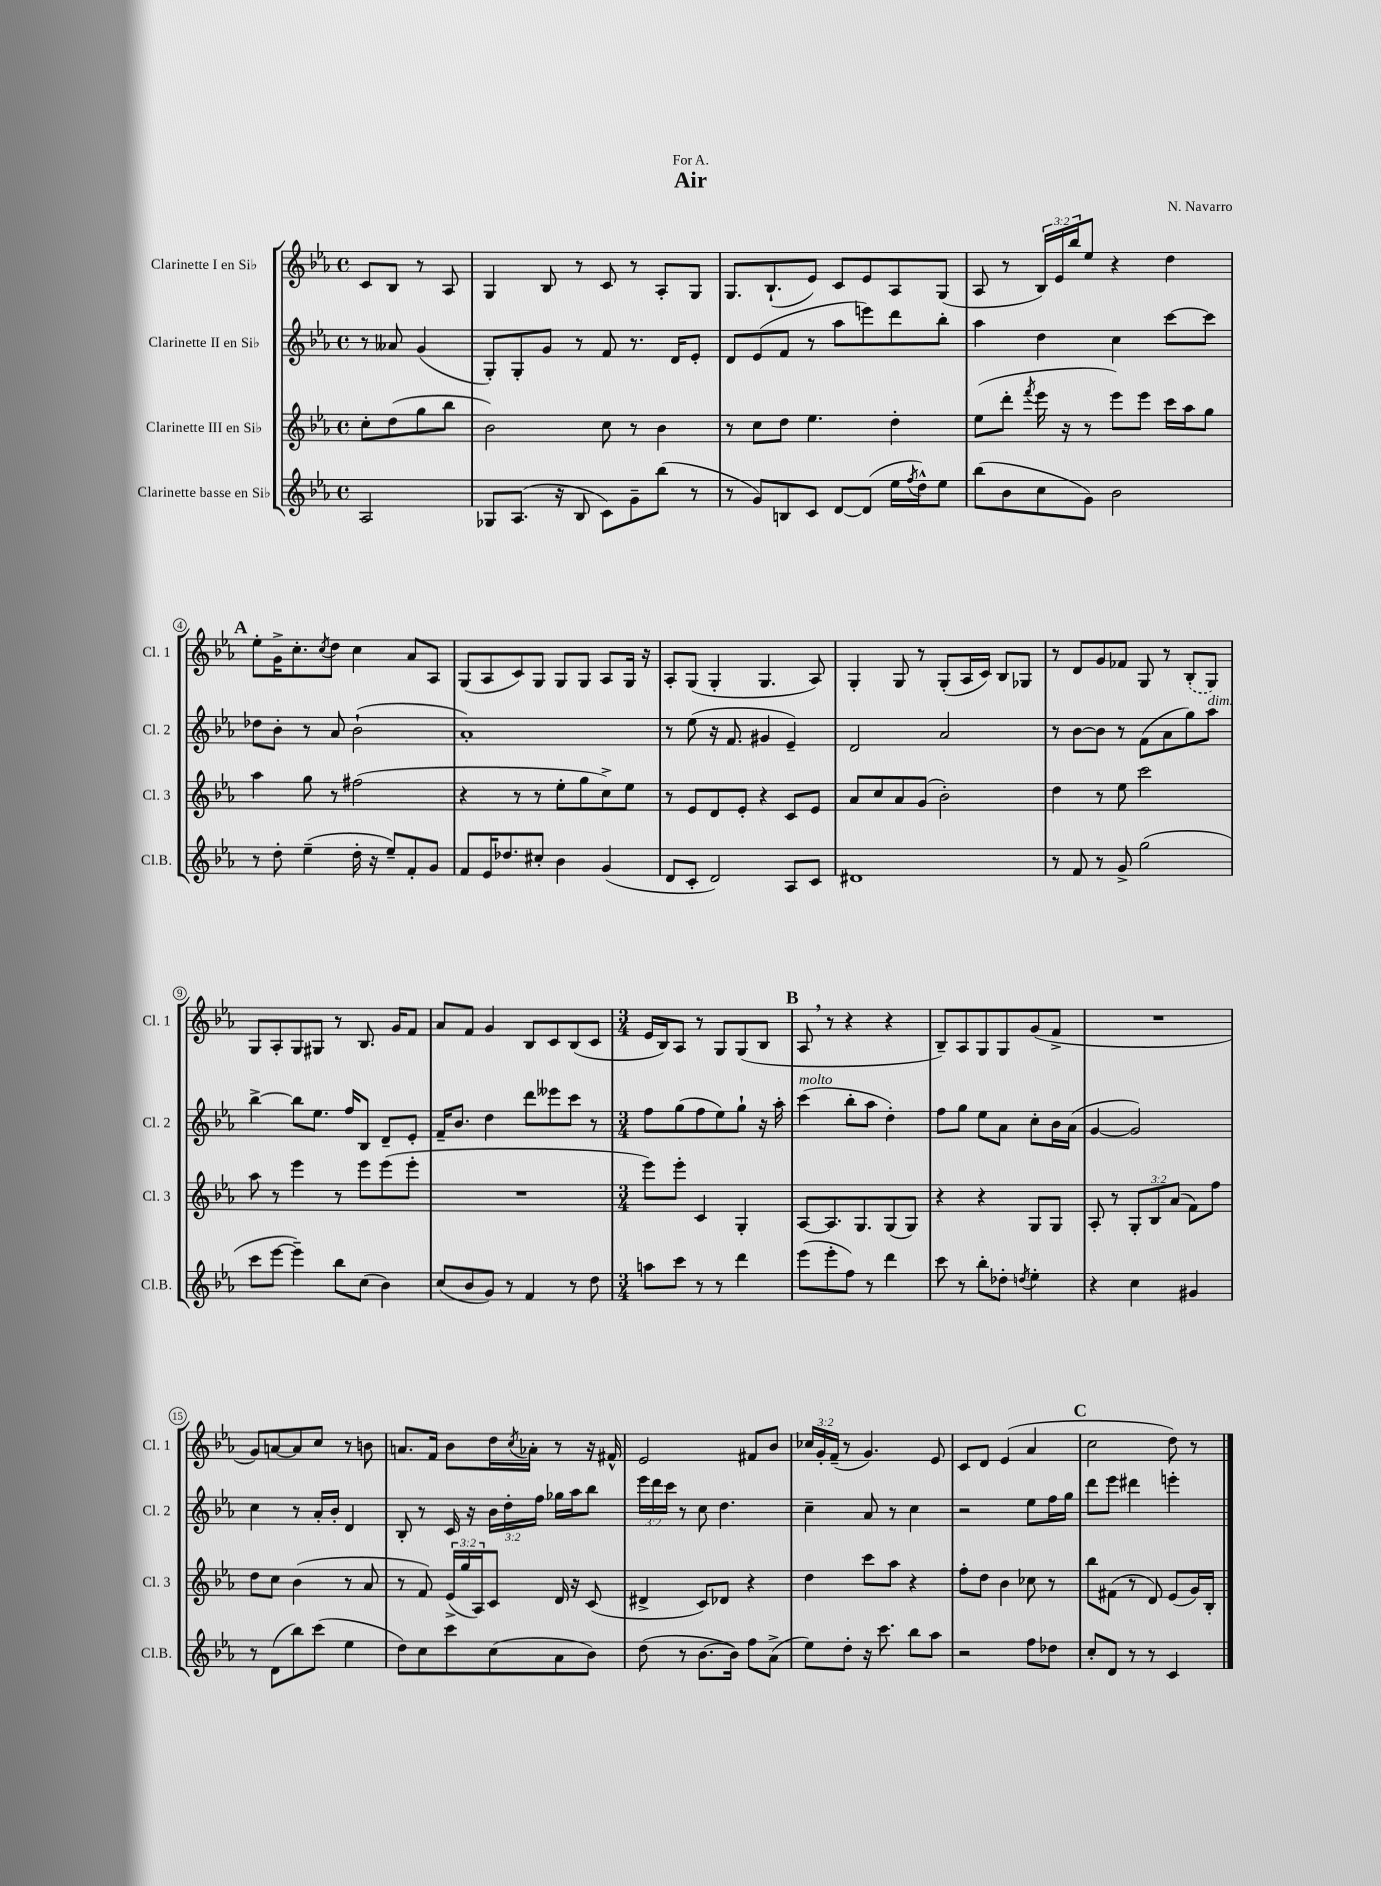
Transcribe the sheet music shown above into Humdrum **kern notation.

**kern	**kern	**kern	**kern
*part4	*part3	*part2	*part1
*staff4	*staff3	*staff2	*staff1
*I"Clarinette basse en Si♭	*I"Clarinette III en Si♭	*I"Clarinette II en Si♭	*I"Clarinette I en Si♭
*I'Cl.B.	*I'Cl. 3	*I'Cl. 2	*I'Cl. 1
*clefG2	*clefG2	*clefG2	*clefG2
*k[b-e-a-]	*k[b-e-a-]	*k[b-e-a-]	*k[b-e-a-]
*M4/4	*M4/4	*M4/4	*M4/4
*met(c)	*met(c)	*met(c)	*met(c)
=	=	=	=
2A-/	8cc'\L	8r	8c/L
.	(8dd\	8a--X/	8B-/J
.	8gg\	(4g/	8r
.	8bb-\J	.	8A-/
=1	=1	=1	=1
8G-X/L	2b-\)	8G'/L)	4G/
(8.A-/J	.	8G'/	.
.	.	8g/J	8B-/
16r	.	.	.
8B-/	.	8r	8r
8c\L)	8cc\	8f/	8c/
8g~\	8r	8.r	8r
(8bb-\J	4b-\	.	8A-'/L
.	.	16d/KL	.
8r	.	8e-'/J	8G/J
=2	=2	=2	=2
8r	8r	8d/L	8.G/L
8g/L)	8cc\L	(8e-/	.
.	.	.	(8.B-`/
8Bn/	8dd\J	8f/J	.
8c/J	4.ee-\	8r	8e-/J)
[8d/L	.	8aa-\L	8c/L
(8d/J]	.	8eeen\)	8e-/
16ee-\LL	4dd'\	8ddd\	8A-/
8qff/	.	.	.
16dd^^\J)	.	.	.
8ee-\J	.	8bb-'\J	(8G/J
=3	=3	=3	=3
(8bb-\L	(8ee-\L	4aa-\	8A-/
8b-\	8ddd'\J	.	8r
.	8qfff/	.	.
8cc\	16eee-\	4dd\	24B-/LL)
.	.	.	24e-/
.	16r	.	.
.	.	.	24bb-/J
8g\J)	8r	.	8ee-/J
2b-\	8eee-\L)	4cc\	4r
.	8eee-\J	.	.
.	16ccc\LL	[8ccc\L	4dd\
.	16aa-\J	.	.
.	8gg\J	8ccc\J]	.
!!LO:LB:g=z
!!LO:REH:place=s1:t=A
=4	=4	=4	=4
8r	4aa-\	8dd-X\L	8ee-'\L
8dd'\	.	8b-'\J	16g^\K
.	.	.	8.cc'\
(4ee-~\	8gg\	8r	.
.	.	.	8qcc/
.	8r	8a-/	8dd\J
16dd'\	(2ff#X\	(2b-`\	4cc\
16r	.	.	.
8ee-~/L)	.	.	.
8f'/	.	.	8a-/L
8g/J	.	.	8A-/J
=5	=5	=5	=5
8f/L	4r	1a-')	(8G/L
16e-/K	.	.	8A-/
8.dd-X/	.	.	.
.	8r	.	8c/)
8cc#X'/J	8r	.	8G/J
4b-\	8ee-'\L	.	8G/L
.	8gg\	.	8G/J
(4g/	8cc^\)	.	8A-/L
.	8ee-\J	.	16G/Jk
.	.	.	16r
=6	=6	=6	=6
8d/L	8r	8r	8A-'/L
8c'/J	8e-/L	(8ee-\	(8G/J
2d/)	8d/	16r	4G'/
.	.	8.f/	.
.	8e-'/J	.	.
.	4r	4g#X/	4.G/
8A-/L	8c/L	4e-~/)	.
8c/J	8e-/J	.	8A-/)
=7	=7	=7	=7
1d#X	8a-/L	2d/	4G'/
.	8cc/	.	.
.	8a-/	.	8G/
.	(8g/J	.	8r
.	2b-'\)	2a-/	(8G'/L
.	.	.	16A-/L
.	.	.	16c/JJ)
.	.	.	8B-/L
.	.	.	8G-X/J
=8	=8	=8	=8
8r	4dd\	8r	8r
8f/	.	[8b-\L	8d/L
8r	8r	8b-\J]	8g/
8g^/	8ee-\	8r	8f-X/J
(2gg\	2ccc\	(8f\L	8G/
.	.	8a-\	8r
.	.	8gg\)	(8B-'/L
!	!	!LO:TX:a:i:t=dim.	!
.	.	8aa-\J	8G/J)
!!LO:LB:g=z
=9	=9	=9	=9
8ccc\L	8aa-\	[4bb-^\	8G/L
[8eee-\J	8r	.	8A-'/
4eee-~\])	4eee-\	8bb-\L]	8G/
.	.	8.ee-\J	8G#X/J
8bb-\L	8r	.	8r
.	.	16ff/KL	.
(8cc\J	8eee-\L	8B-/J	8.B-/
4b-\)	(8eee-\	8d~/L	.
.	.	.	16g/KL
.	8eee-'\J	8e-'/J	8f/J
=10	=10	=10	=10
(8cc/L	1r	16f~/KL	8a-/L
.	.	8.b-/J	.
8b-/	.	.	8f/J
8g/J)	.	4dd\	4g/
8r	.	.	.
4f/	.	8ddd\L	8B-/L
.	.	8eee--X\	8c/
8r	.	8ccc\J	(8B-/
8dd\	.	8r	8c/J
=11	=11	=11	=11
*M3/4	*M3/4	*M3/4	*M3/4
8aan\L	8eee-\L)	8ff\L	16e-/LL
.	.	.	16B-/J)
8ccc\J	8eee-'\J	(8gg\	8A-/J
8r	4c/	8ff\	8r
8r	.	8ee-\)	8G/L
4ddd\	4G'/	8gg`\J	(8G/
.	.	16r	8B-/J
.	.	16aa-'\	.
!!LO:REH:place=s1:t=B
=12	=12	=12	=12
!	!	!LO:TX:a:i:t=molto	!
(8eee-\L	[8A-/L	(4ccc\	8A-,/
8eee-'\	8.A-/]	.	8r
8ff\J)	.	8bb-'\L	4r
.	8.G/	.	.
8r	.	8aa-\J	.
4ddd\	(8G/	4dd'\)	4r
.	8G/J)	.	.
=13	=13	=13	=13
8ccc\	4r	8ff\L	8B-~/L)
8r	.	8gg\J	8A-/
8bb-'\L	4r	8ee-\L	8G/
8dd-X'\J	.	8a-\J	8G/
8qddn/	.	.	.
4ee-'\	8G/L	8cc'\L	(8g/
.	8G/J	16b-\L	8f^/J
.	.	(16a-\JJ	.
=14	=14	=14	=14
4r	8A-'/	[4g/	2.r
.	8r	.	.
4cc\	12G'/L	2g/])	.
.	12B-/	.	.
.	(12a-/J	.	.
4g#X/	8f\L)	.	.
.	8ff\J	.	.
!!LO:LB:g=z
=15	=15	=15	=15
8r	8dd\L	4cc\	8g/L)
(8d\L	8cc\J	.	[8an/
8bb-\)	(4b-\	8r	8a/]
(8ccc\J	.	16a-'/LL	8cc/J
.	.	16b-'/JJ	.
4ee-\	8r	4d/	8r
.	8a-/	.	8bn\
=16	=16	=16	=16
8dd\L)	8r	8B-'/	8.an/L
8cc\	8f/)	8r	.
.	.	.	16f/Jk
8ccc\	(24e-^/LL	16c/	8b-\L
.	24gg/	.	.
.	.	16r	.
.	24A-/J)	.	.
(8cc\	8c/J	24b-\LL	16dd\L
.	.	24dd'\	.
.	.	.	8qcc/
.	.	.	16a-X'\JJ
.	.	24ff\JJ	.
8a-\	16d/	16gg-X\LL	8r
.	16r	16aa-\J	.
8b-\J)	(8c/	8bb-\J	16r
.	.	.	16f#X^^/
=17	=17	=17	=17
(8dd\	4d#X^/	24eee-\LL	2e-/
.	.	24ddd\	.
.	.	24ccc\JJ	.
8r	.	8r	.
[8.b-\L	8c/L)	8cc\	.
.	8d-X/J	4.dd\	.
16b-\Jk])	.	.	.
8ff\L	4r	.	8f#X/L
(8a-^\J	.	.	8b-/J
=18	=18	=18	=18
8ee-\L)	4dd\	4cc~\	24cc-X/LL
.	.	.	24g'/
.	.	.	(24f~/JJ
8dd'\J	.	.	8r
16r	8ccc\L	8a-/	4.g/)
8.ccc\	.	.	.
.	8aa-\J	8r	.
8bb-\L	4r	4cc\	.
8aa-\J	.	.	8e-/
=19	=19	=19	=19
2r	8ff'\L	2r	8c/L
.	8dd\J	.	8d/J
.	4b-\	.	(4e-/
8ff\L	8cc-X\	8ee-\L	4a-/
8dd-X\J	8r	16ff\L	.
.	.	16gg\JJ	.
!!LO:REH:place=s1:t=C
=20	=20	=20	=20
8cc'/L	8bb-\L	8ddd\L	2cc\
8d/J	(8f#X\J	8eee-\J	.
8r	8r	4ddd#X\	.
8r	8d/)	.	.
4c/	(8e-/L	4eeen'\	8dd\)
.	16g/L)	.	8r
.	16B-'/JJ	.	.
==	==	==	==
*-	*-	*-	*-
